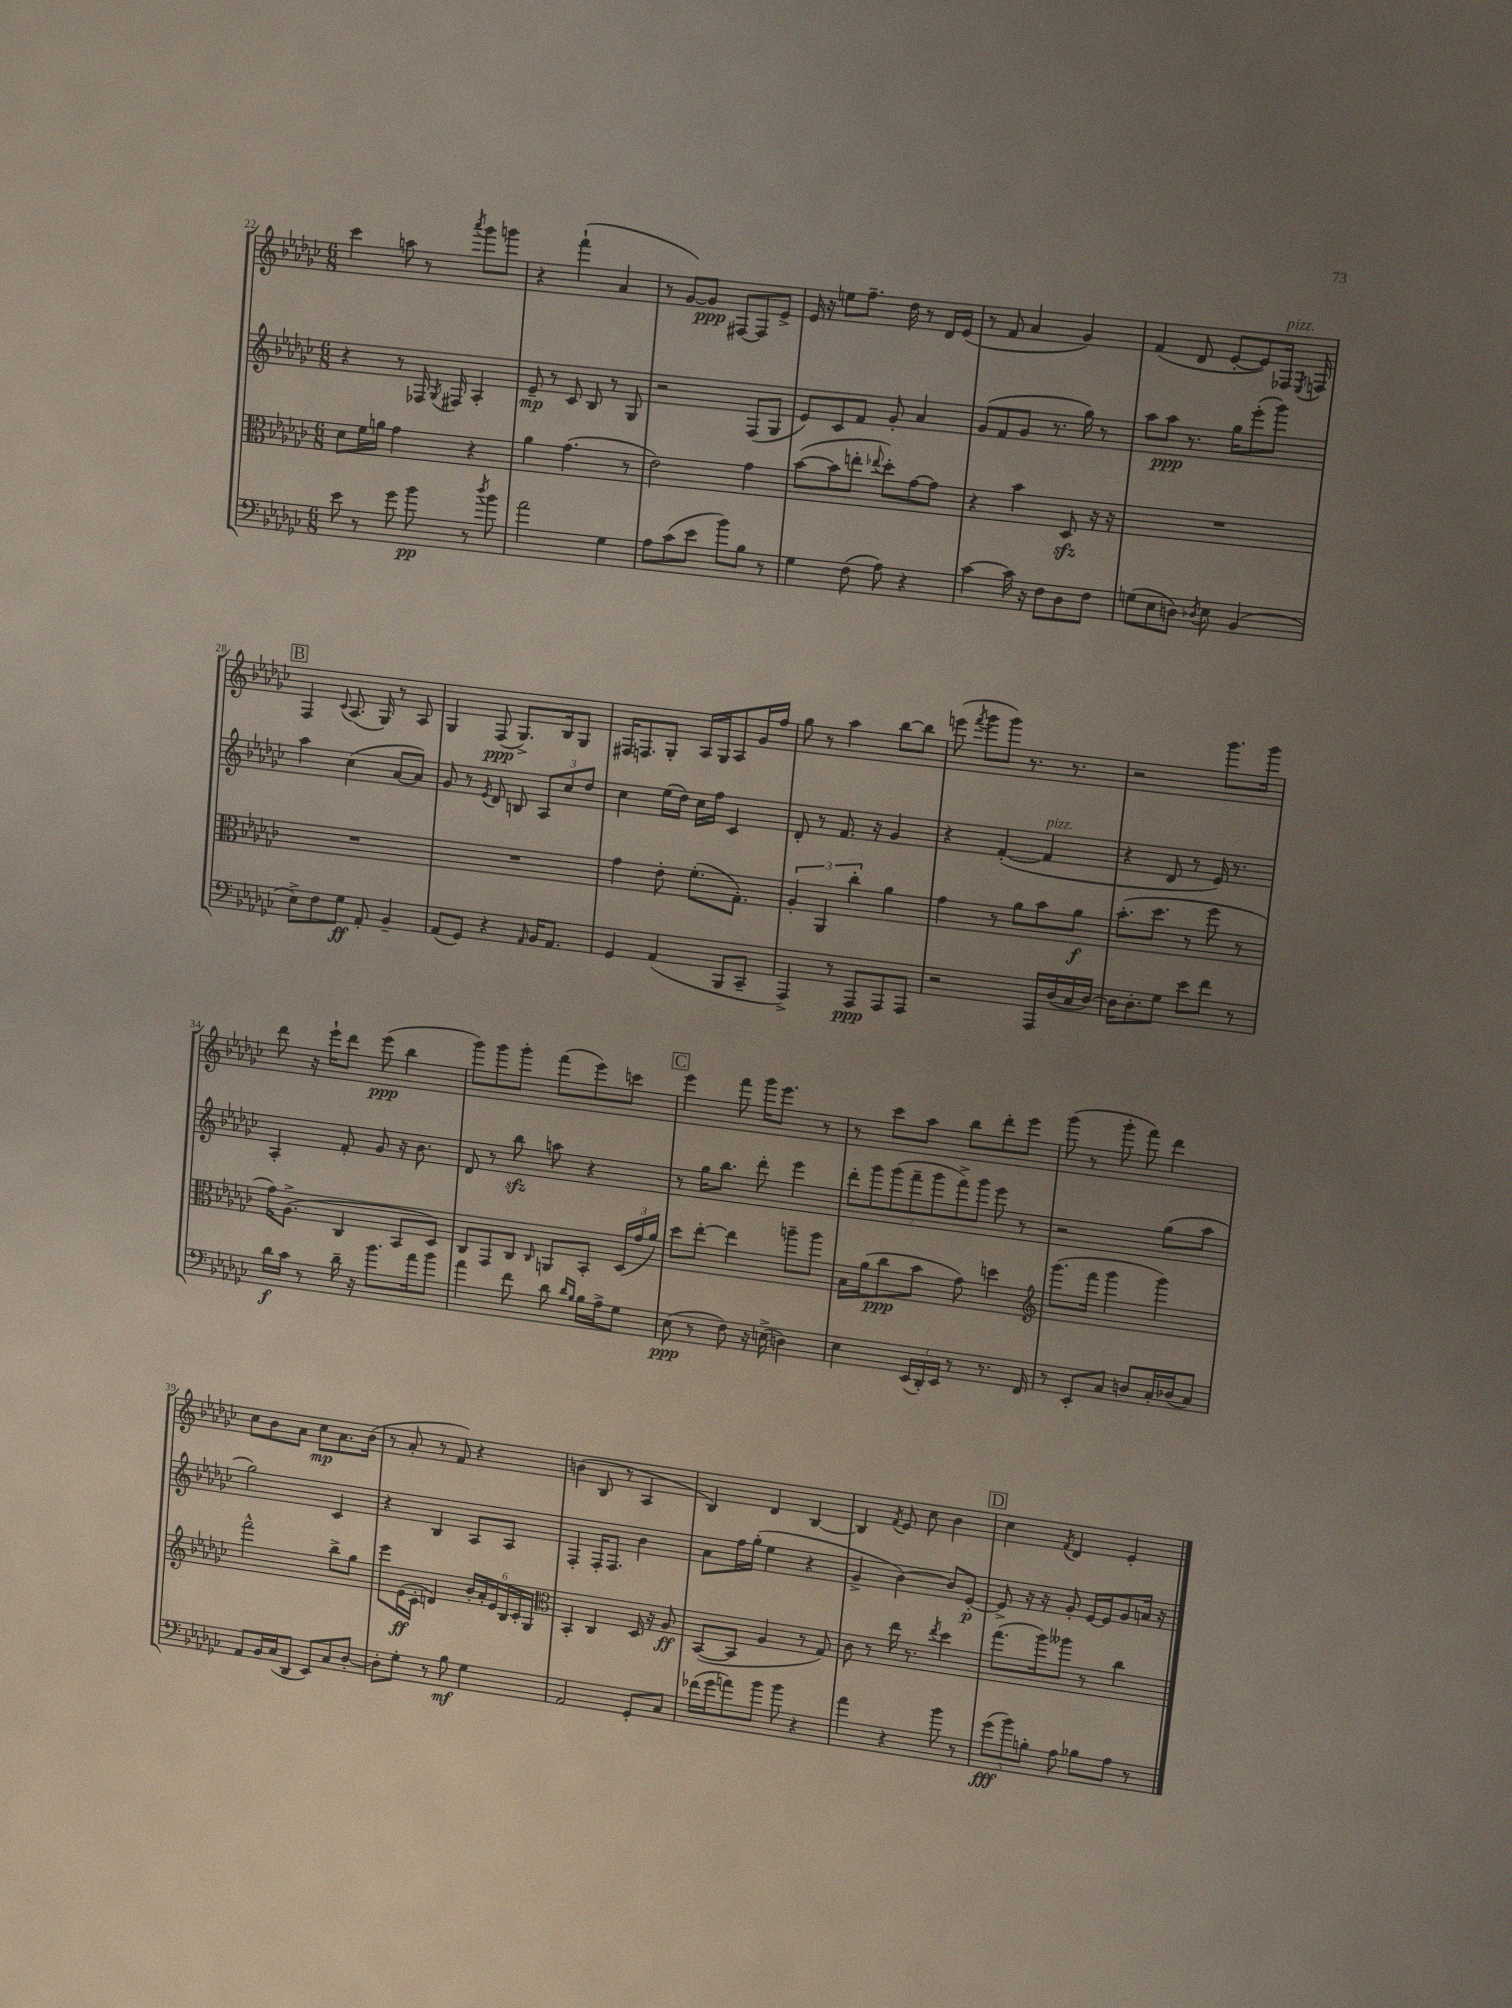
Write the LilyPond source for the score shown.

<<
\new StaffGroup <<
\new Staff = "s0" {
    \clef treble \key ges \major \numericTimeSignature \time 6/8
    \autoBeamOff ces'''4 a''8 r8 \acciaccatura { aes'''8 } ges'''8[ g'''8] |
    r4 f'''4-!( aes'4 |
    r8 ges'8[~) ges'8]\ppp fis8[~ fis8 ees'8]-> |
    ees'16 r16 e''8[ f''8.]-- des''16 r8 des'16[ ees'16]( |
    r8 f'8 aes'4 ges'4) |
    f'4( des'8 ees'8[~-. ees'8) fes16]^\markup { \italic "pizz." } \acciaccatura { ees8 } f16 |
    \mark \markup { \box "B" } f4 \appoggiatura { ces'8 } aes8.( ges16) r8 aes8 |
    ges4 f8\ppp( ges8.[->) bes16 ges8] |
    fis16[ f8. ges8]-. aes16[ ges16 aes8 ges'16 f''16] |
    ges''8 r8 aes''4 bes''8[~ bes''8] |
    e'''8( \acciaccatura { f'''8 } ges'''8[ ges'''8]) r8. r8. |
    r2 ges'''8.[ ges'''16] |
    des'''8 r16 ees'''16[-! des'''8] ees'''8\ppp( bes''4 |
    ges'''8[) ges'''8 ges'''8]-. f'''8[( ees'''8) c'''8] |
    \mark \markup { \box "C" } ees'''4 f'''8 ges'''16[ ees'''8.] r8 |
    r8 ces'''8[ aes''8] bes''8[ des'''8-. ees'''8] |
    ges'''8( r8 ges'''8-. f'''8) des'''4 |
    ces''8[ bes'8 aes'8] ces''8[\mp aes'8. bes'16]( |
    r8 aes'8-. r8 f'8) r4 |
    b'4( bes8 r8 aes4 |
    bes4) des'4 bes4~ |
    bes4 \acciaccatura { f'8 } ees'8 ces''8 bes'4 |
    \mark \markup { \box "D" } ces''4 \acciaccatura { f'8 } des'4 ees'4-. \bar "|." |
}
\new Staff = "s1" {
    \clef treble \key ges \major \numericTimeSignature \time 6/8
    \autoBeamOff r4 r8 fes16 \acciaccatura { ges8 } fis16 aes4-. |
    ees'8--\mp r8 ces'8 bes8 r8 ges8 |
    r2 f8[( ges8] |
    ees'8[) ces'8 f'8] ges'8-. aes'4 |
    ges'8[( f'8 ges'8] r8. ges''16) r8 |
    aes''8[ aes''8]\ppp r8. ges''16[ ees'''8-.( ges'''8]) |
    \mark \markup { \box "B" } aes''4 ces''4( aes'8[~ aes'8]) |
    ges'8 r8 \acciaccatura { ees'8 } des'8 b8 \tuplet 3/2 { aes8[ ces''8 des''8] } |
    ces''4 ees''16[( des''16]) ces''16[ f''16] ces'4 |
    des'8-. r8 f'8. r16 ges'4 |
    r4 f'4~-.( f'4^\markup { \italic "pizz." } |
    r4 des'8 r8 ees'16) r8. |
    aes4-. f'8-. ges'8 r16 bes'8. |
    des'8 r8 bes''8\sfz a''8 r4 |
    \mark \markup { \box "C" } r8 ges''16[ bes''8.] des'''8-. ees'''4 |
    \tuplet 7/4 { des'''8[-. ges'''8 ges'''8( f'''8-- ges'''8 f'''8->) ges'''8] } ees'''8 r8 |
    r2 ges''8[( aes''8] |
    ges''2) ces'4 |
    r4 bes4 aes8[ aes8] |
    f4-. f16[-. f8.] bes'4 |
    aes'8[ f''16 ges''16]-.( ees''4 r4 |
    ges'4-> bes'4~) bes'8[ ees'8]~-.\p |
    \mark \markup { \box "D" } ees'8-> r16 r16 ges'8-. ees'16[~ ees'16 ges'8 a'16] r16 \bar "|." |
}
\new Staff = "s2" {
    \clef alto \key ges \major \numericTimeSignature \time 6/8
    \autoBeamOff des'8[ f'16 a'16] ges'4 r4 |
    aes'4 ges'4.( r8 |
    ees'2) ges'4 |
    bes'8[~( bes'8 e''8]-. \appoggiatura { ees''8 } des''8[-.) ges'8~ ges'8] |
    r4 bes'4 des8\sfz r16 r16 |
    R2. |
    \mark \markup { \box "B" } R2. |
    R2. |
    ges'4 ees'8-. f'8.[-.( ges8.]-.) |
    \tuplet 3/2 { aes4-. aes,4 ces''4-. } aes'4 |
    ges'4 r8 aes'8[ bes'8 aes'8]\f |
    bes'8.[-.( des''8.] r8 f''8 r8 |
    ges'16[) aes8.]->( ces4 bes,8[ des8]) |
    ces8[ ges,8 ces8] \grace { ces16 } a,8[ bes,8]-. \tuplet 3/2 { des16[( ges'16 aes'16]) } |
    \mark \markup { \box "C" } des''8[ ees''8]~-. ees''4 a''8[-- a''8] |
    bes16[ aes'16( ces''8\ppp bes'8] ges'8) d''4 |
    \clef treble ges'''8.[( f'''16] ges'''4 ges'''4) |
    f'''2-^ bes''8[-> ges''8] |
    ees'''8[ ees'16\ff( ces'16]-. d'4) \tuplet 6/4 { bes'16[-. aes'16-. ees'16 bes16 ces'16-. ges16] } |
    \clef alto bes,4-. ces4 des16 r16 aes8\ff |
    bes,8[~( bes,8] aes4 r8 ges8) |
    ces'8 r8 ees''16 r8. \acciaccatura { ees''8 } des''4 |
    \mark \markup { \box "D" } ges''8.[( aes''16) aeses''8] r8 ces''4 \bar "|." |
}
\new Staff = "s3" {
    \clef bass \key ges \major \numericTimeSignature \time 6/8
    \autoBeamOff ees'8 r8 ges'8 bes'8\pp r8 \acciaccatura { des''8 } bes'8 |
    aes'2 ges4 |
    aes8[ ces'8( ees'8] bes'8[) bes8] r8 |
    ges4 f8( aes8) r4 |
    ces'4~ ces'16 r16 f8[ des8 f8] |
    g8[( ees8 d8]) \acciaccatura { des8 } ees8 bes,4( |
    \mark \markup { \box "B" } ees8[->) f8 ges8]\ff aes,8-. bes,4-- |
    aes,8[( ges,8]) r4 \grace { aes,16 } bes,16[ aes,8.] |
    ges,4 aes,4( bes,,8[ ces,8]-- |
    aes,,4->) r8 aes,,8[\ppp aes,,8 aes,,8] |
    r2 aes,,16[ des16( ces16 des16]~) |
    des16[ des8.-. ges8] ees'8[ f'8] r8 |
    des'16[\f ces'16] r8 des'16-- r16 bes'8.[ aes'16 bes'8] |
    aes'4 f'8 des'8 \grace { des'16[ bes16] } bes16[ aes16-> ges8] |
    \mark \markup { \box "C" } ees8\ppp( r8 f8) r16 e16->( d4) |
    ees4 \tuplet 3/2 { ees,16[( des,16-.) ees,16] } r8 r8. f,16 |
    r8 ees,8[-. ces8] d8[ ces16-. des16( ces8]) |
    aes,8[ bes,16 ces16( des,8] ees,8[) ces8 des8]~-. |
    des8[-. ges8]-. r8 bes8\mf ges4 |
    aes,2 ges,8[-. ces8] |
    fes'16[( ges'16 a'8) bes'8] bes'8 r4 |
    aes'4 r4 bes'8 r8 |
    \mark \markup { \box "D" } \tuplet 3/2 { ges'8[\fff( bes'8) b8]-. } aes8 bes8[ aes8] r8 \bar "|." |
}
>>
>>
\layout { \context { \Score currentBarNumber = #22 } }
